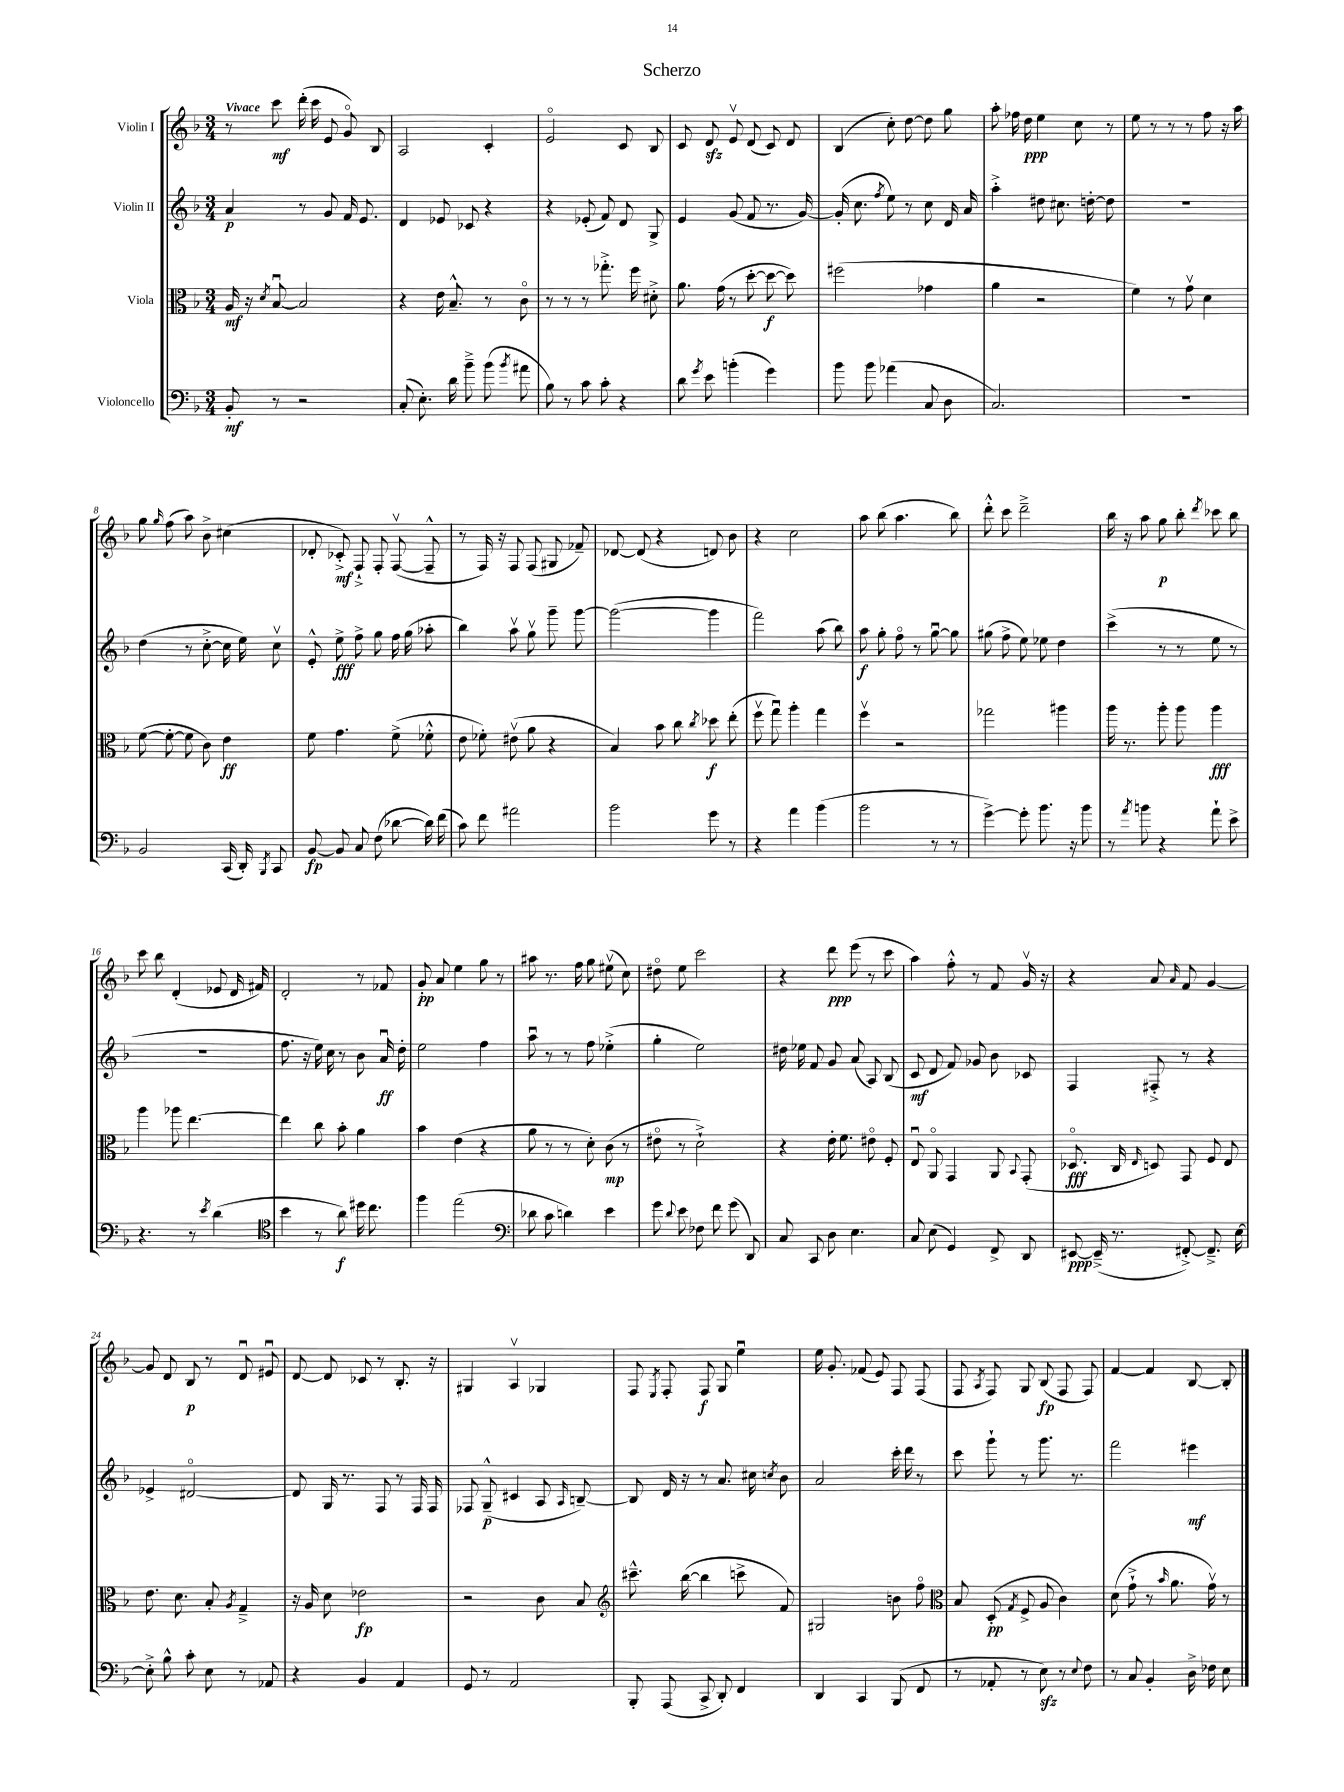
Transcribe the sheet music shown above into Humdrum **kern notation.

**kern	**kern	**kern	**kern
*staff4	*staff3	*staff2	*staff1
*clefF4	*clefC3	*clefG2	*clefG2
*k[b-]	*k[b-]	*k[b-]	*k[b-]
*M3/4	*M3/4	*M3/4	*M3/4
8BB-'	16A	4a	8r
.	16r	.	.
.	8qd	.	.
8r	[8B-u	.	8ccc
2r	2B-]	8r	(16ddd'
.	.	.	16ccc
.	.	8g	8e
.	.	16f	8go)
.	.	8.e	.
.	.	.	8B-
=	=	=	=
(8C'	4r	4d	2A
8.E')	.	.	.
.	16e	8e-	.
16d	8.B-~^^	.	.
8b-~^	.	8c-	.
(8b-	8r	4r	4c'
8qb-	.	.	.
8a#	8co	.	.
=	=	=	=
8B-)	8r	4r	2eo
8r	8r	.	.
8c	8r	(8e-'	.
8c'	8.gg-'^	8f)	.
4r	.	8d	8c
.	16ff	.	.
.	8d#'^	8G^	8B-
=	=	=	=
8d	8.a	4e	8c
8qg	.	.	.
8e	.	.	8d
.	(16g	.	.
(4b'	8r	(8g	8ev
.	[8dd'	8f	(8d
4g)	8dd_	8.r	8c)
.	8dd])	.	8d
.	.	[16g)	.
=	=	=	=
8b-	(2ff#	(16g']	(4B-
.	.	8.cc	.
8b-	.	.	.
.	.	8qff	.
(4a-	.	8ee)	8cc')
.	.	8r	[8dd
8C	4g-	8cc	8dd]
8D	.	16d	8gg
.	.	16a	.
=	=	=	=
2.C)	4a	4aa'^	8aa'
.	.	.	16ff-
.	.	.	16dd
.	2r	8dd#	4ee
.	.	8.cc#	.
.	.	.	8cc
.	.	[16dd'	.
.	.	8dd]	8r
=	=	=	=
2.r	4f)	2.r	8ee
.	.	.	8r
.	8r	.	8r
.	8gv	.	8r
.	4d	.	8ff
.	.	.	16r
.	.	.	16aa
=	=	=	=
2BB-	([8f	(4dd	8gg
.	.	.	16qqgg
.	8f'_	.	(8ff
.	8f]	8r	8aa)
.	8c)	[8cc'^	8b-^
(16CC	4e	16cc]	(4cc#
16DD')	.	16ee)	.
8qBBB-	.	.	.
8CC	.	8ccv	.
=	=	=	=
[8BB-	8f	8e'^^	8d-'
8BB-]	4.g	8ee^	8c-'^)
8C	.	8ff^	8F`^
(8F	.	8gg	8F'
[8d-	(8f^	16ff	([8Fv
.	.	(16gg	.
16d-])	8f-'^^	8aa-'	8F~^^]
(16f	.	.	.
=	=	=	=
8c)	8e	4bb-)	8r
8f	8f-')	.	16F)
.	.	.	16r
2a#	(8e#v	8aav	8F
.	8a	8ggv	(8F
.	4r	8ggg~	8G#
.	.	[8ggg	8f-~)
=	=	=	=
2b-	4B-)	(2ggg_	[8d-
.	.	.	(8d-]
.	8b-	.	4r
.	8cc	.	.
.	8qcc	.	.
8g	8dd-	4ggg]	8d)
8r	(8ee'	.	8b-
=	=	=	=
4r	8ffv	2fff)	4r
.	8ggu)	.	.
4a	4aa'	.	2cc
(4b-	4gg	(8aa	.
.	.	8bb-)	.
=	=	=	=
2b-	4ffv	8aa	8aa
.	.	8gg'	(8bb-
.	2r	8ffo	4.aa
.	.	8r	.
8r	.	[8ggu	.
8r	.	8gg]	8bb-)
=	=	=	=
[4g^)	2gg-	(8gg#	8ddd'^^
.	.	8ff^	8ccc
8g']	.	8ee)	2ddd~^
8.b-	.	8ee-	.
.	4aa#	4dd	.
16r	.	.	.
8b-	.	.	.
=	=	=	=
8r	16aa	(4ccc^	16bb-
.	8.r	.	16r
8qa	.	.	.
8b	.	.	8aa
4r	8aa'	8r	8gg
.	8aa	8r	8bb-'
.	.	.	8qddd
8a`	4aa	8ee	8ccc-
8e^	.	8r	8bb-
=	=	=	=
4.r	4aa	2.r	8ccc
.	.	.	8bb-
.	8aa-	.	(4d'
8r	[4.ee	.	.
8qe	.	.	.
(4d	.	.	8e-
.	.	.	16d
.	.	.	16f#)
=	=	=	=
*clefC4	*	*	*
4b-	4ee]	8.ff	2d'
.	.	16r	.
8r	8cc	16ee)	.
.	.	16cc	.
8a)	8b-'	8r	.
16dd#	4a	8b-	8r
8.cc	.	.	.
.	.	16au	8f-
.	.	16dd'	.
=	=	=	=
4ff	4b-	2ee	8g'
.	.	.	8a
(2ee	(4e	.	4ee
.	4r	4ff	8gg
.	.	.	8r
=	=	=	=
*clefF4	*	*	*
8d-	8a	8aau	8aa#
8c	8r	8r	8.r
4d)	8r	8r	.
.	.	.	16ff
.	8d')	8ff	8gg
4e	(8c	(4ee-'^	(8ee#v
.	8r	.	8cc)
=	=	=	=
8g	8e#o	4gg'	8dd#o
8qqd	.	.	.
8e	8r	.	8ee
8F-	2d`^)	2ee)	2ccc
8f	.	.	.
(8g	.	.	.
8DD)	.	.	.
=	=	=	=
8C	4r	16dd#	4r
.	.	16ee-	.
8CC	.	8f	.
8D	16e'	8g	8ddd
.	8.f	.	.
4.E	.	(8a	(8eee
.	8e#o	8A)	8r
.	8F'	(8B-	8ccc
=	=	=	=
8C	8Eu	8c	4aa)
(8E	8AAo	8d	.
4GG)	4GG	8f)	8ff'^^
.	.	8g-	8r
8FF^	8AA	8b-	8f
.	8qqBB-	.	.
8DD	(8GG'	8c-	16gv
.	.	.	16r
=	=	=	=
[8EE#	8.D-o	4F	4r
(16EE#~^]	.	.	.
8.r	16C	.	.
.	16qqE	.	.
.	8D)	8F#'^	8a
.	.	.	16qqa
[8FF#'^)	8GG	8r	8f
8.FF#~^]	8F	4r	[4g
.	8E	.	.
[16E	.	.	.
=	=	=	=
8E'^]	8.e	4e-^	8g]
8B-^^	.	.	8d
.	8.d	.	.
8c'	.	[2d#o	8B-
8E	8B-'	.	8r
.	8qA	.	.
8r	4G~^	.	8du
8AA-	.	.	8e#u
=	=	=	=
4r	16r	8d#]	[8d
.	16A	.	.
.	8d	16G	8d]
.	.	8.r	.
4BB-	2e-	.	8c-
.	.	8F	8r
4AA	.	8r	8.B-'
.	.	16F	.
.	.	16F	16r
=	=	=	=
8GG	2r	8F-	4G#
8r	.	(8G~^^	.
2AA	.	4c#	4Av
.	8c	8A	4G-
.	.	16qqA	.
.	8B-	[8B~)	.
=	=	=	=
*	*clefG2	*	*
8BBB-'	8.ccc#~^^	8B]	8F
.	.	.	8qE
(8AAA	.	16d	8F'
.	([16bb-	16r	.
8CC^	4bb-]	8r	8F
8DD')	.	8.a	8G
4FF	8ccc^	.	4eeu
.	.	16cc#	.
.	.	8qcc	.
.	8f)	8b-	.
=	=	=	=
4DD	2G#	2a	16ee
.	.	.	8.g'
4CC	.	.	(8f-
.	.	.	8e)
(8BBB-	8b	16ccc'	8F
.	.	16ddd	.
8FF	8ffo	8r	(8F
=	=	=	=
*	*clefC3	*	*
8r	8B-	8ccc	8F
.	.	.	8qA
8AA-'	(8D'	8ggg`	8F)
.	8qG	.	.
8r	8F^	8r	8G
8E)	8A	8.ggg	(8B-
8r	4c)	.	8F
.	.	8.r	.
8qqE	.	.	.
8F	.	.	8F)
=	=	=	=
8r	(8d	2fff	[4f
8C	8g`^	.	.
4BB-'	8r	.	4f]
.	16qqb-	.	.
.	8.a	.	.
16D^	.	4eee#	[8B-
16F-	16gv)	.	.
8E	8r	.	8B-']
==	==	==	==
*-	*-	*-	*-
